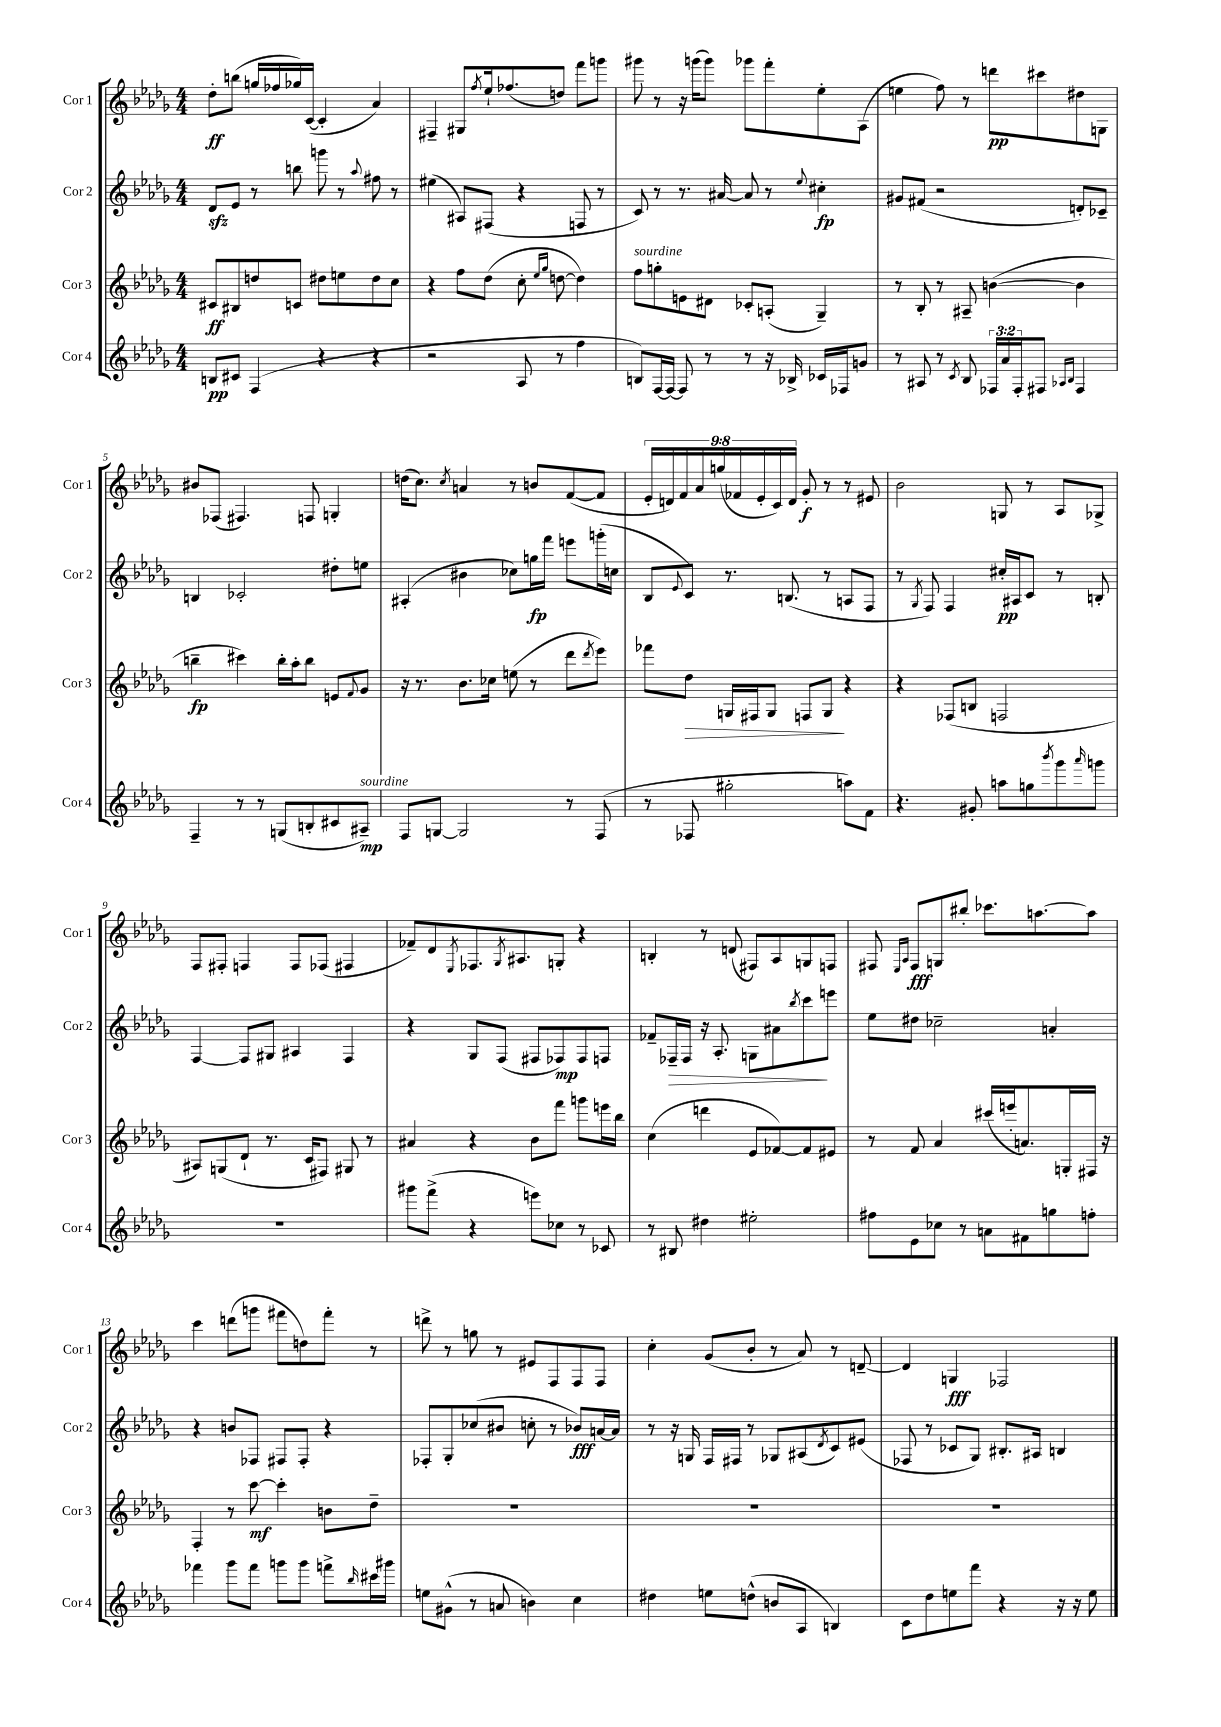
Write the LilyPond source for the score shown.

<<
\new StaffGroup <<
\new Staff = "s0" \with { instrumentName = "Cor 1" shortInstrumentName = "Cor 1" } {
    \clef treble \key des \major \numericTimeSignature \time 4/4 \override Staff.TupletNumber.text = #tuplet-number::calc-fraction-text
    des''8-.\ff b''8( g''16 fes''16 ges''16) c'16~( c'4-. aes'4) |
    fis4-- gis8 \acciaccatura { f''8 } ees''16-! fes''8.( d''8) f'''8 g'''8 |
    gis'''8 r8 r16 g'''16( g'''8) ges'''8 f'''8-. ees''8-. aes8( |
    e''4 f''8) r8 d'''8\pp cis'''8 dis''8 g8 |
    bis'8 fes8( fis4.) f8 g4-. |
    d''16( c''8.) \acciaccatura { c''8 } a'4 r8 b'8 f'8~( f'8 |
    \tuplet 9/8 { ees'16-. d'16) f'16 aes'16 g''16( fes'16 ees'16-. c'16) d'16 } ges'8-.\f r8 r8 eis'8 |
    bes'2 g8 r8 aes8 ges8-> |
    f8 fis8-. f4 f8 fes8( fis4 |
    fes'8--) des'8 \acciaccatura { ees8 } fes8. \acciaccatura { ges8 } ais8. g8-. r4 |
    b4-. r8 d'8( fis8) aes8 g8 f8 |
    fis8 \grace { ees16 aes16 } fis8\fff g8 bis''8-. ces'''8. a''8.~ a''8 |
    c'''4 d'''8( g'''8 fis'''8 d''8) fis'''8-. r8 |
    d'''8-> r8 g''8 r8 eis'8 f8 f8 f8 |
    c''4-. ges'8( bes'8-. r8 aes'8) r8 d'8~-- |
    d'4 g4\fff fes2 \bar "|." |
}
\new Staff = "s1" \with { instrumentName = "Cor 2" shortInstrumentName = "Cor 2" } {
    \clef treble \key des \major \numericTimeSignature \time 4/4
    des'8\sfz ees'8 r8 b''8 g'''8 r8 \appoggiatura { aes''8 } fis''8 r8 |
    eis''4( ais8) fis8( r4 f8 r8 |
    c'8) r8 r8. ais'16~ ais'8 r8 \appoggiatura { ees''8 } cis''4-.\fp |
    gis'8 fis'8( r2 d'8-.) ces'8-- |
    b4 ces'2-. dis''8-. e''8 |
    ais4-.( bis'4 ces''8) g''16\fp f'''16 e'''8 g'''16-.( c''16 |
    bes8 \appoggiatura { ees'8 } c'8) r8. b8.( r8 a8 f8 |
    r8 \acciaccatura { ges8 } f8) f4 cis''16-.\pp ais16 c'8 r8 b8-. |
    f4~ f8 gis8 ais4 f4 |
    r4 ges8 f8( fis8 fes8\mp) fes8 f8 |
    fes'8-- fes16--\> fes16 r16 aes8.-. g8 ais'8 \acciaccatura { bes''8 } c'''8\! e'''8 |
    ees''8 dis''8 ces''2-- a'4-. |
    r4 b'8 fes8 fis8 fis8-. r4 |
    fes8-. ges8-. ces''8( bis'8 c''8-. r8 bes'8\fff) a'16~ a'16 |
    r8 r16 g16 f16 fis16 r8 ges8 ais8( \acciaccatura { des'8 } c'8) eis'8( |
    fes8 r8 ces'8 ges8) bis8.-. ais16 b4 \bar "|." |
}
\new Staff = "s2" \with { instrumentName = "Cor 3" shortInstrumentName = "Cor 3" } {
    \clef treble \key des \major \numericTimeSignature \time 4/4
    cis'8\ff bis8 d''8 c'8 dis''8 e''8 dis''8 c''8 |
    r4 f''8 des''8( c''8-. \grace { ees''16 ges''16 } d''8~ d''4) |
    f''8^\markup { \italic "sourdine" } g''8-. e'8 dis'8 ces'8-. a8-.( ges4--) |
    r8 bes8-. r8 ais8-- b'4~( b'4 |
    b''4--\fp cis'''4) b''16-. aes''16-. b''8 e'8 \appoggiatura { f'8 } ges'8 |
    r16 r8. bes'8. ces''16 e''8( r8 des'''8 \acciaccatura { des'''8 } ees'''8) |
    fes'''8 des''8\> g16 fis16 g8 f8 g8\! r4 |
    r4 fes8( b8 f2 |
    ais8) g8( des'8-! r8. c'16 fis8) gis8 r8 |
    ais'4 r4 bes'8 f'''8 g'''8 e'''16 bes''16 |
    c''4( d'''4 ees'8 fes'8~) fes'8 eis'8 |
    r8 f'8 aes'4 cis'''16( e'''16-. a'8.) g16-. fis16 r16 |
    f4-. r8 c'''8~\mf c'''4-. b'8 des''8-- |
    R1 |
    R1 |
    R1 \bar "|." |
}
\new Staff = "s3" \with { instrumentName = "Cor 4" shortInstrumentName = "Cor 4" } {
    \clef treble \key des \major \numericTimeSignature \time 4/4 \override Staff.TupletNumber.text = #tuplet-number::calc-fraction-text
    b8\pp cis'8 f4( r4 r4 |
    r2 aes8 r8 f''4 |
    b8) f16~ f16~ f8 r8 r8 r16 bes16-> ces'16 fes16 g'8 |
    r8 ais8 r8 \acciaccatura { c'8 } bes8 \tuplet 3/2 { fes16 aes'16 fes16-. } fis8 \grace { aes16 bes16 } fis4 |
    f4-- r8 r8 g8( b8-. cis'8 ais8--\mp^\markup { \italic "sourdine" }) |
    f8 g8~ g2 r8 f8( |
    r8 fes8 gis''2-. a''8) f'8 |
    r4. gis'8-. a''8 g''8 \acciaccatura { bes'''8 } ges'''8 \grace { aes'''16 } g'''8 |
    R1 |
    gis'''8 f'''8->( r4 e'''8) ces''8 r8 ces'8 |
    r8 bis8 dis''4 eis''2-. |
    fis''8 ees'8 ces''8 r8 a'8 fis'8 g''8 f''8-. |
    fes'''4 ges'''8 fes'''8 g'''8 g'''8 f'''8-> \grace { bes''16 } cis'''16 gis'''16 |
    e''8 gis'8-^( r8 a'8 b'4) c''4 |
    dis''4 e''8 d''8-^( b'8 aes8 b4) |
    c'8 des''8 e''8 f'''8 r4 r16 r16 e''8 \bar "|." |
}
>>
>>
